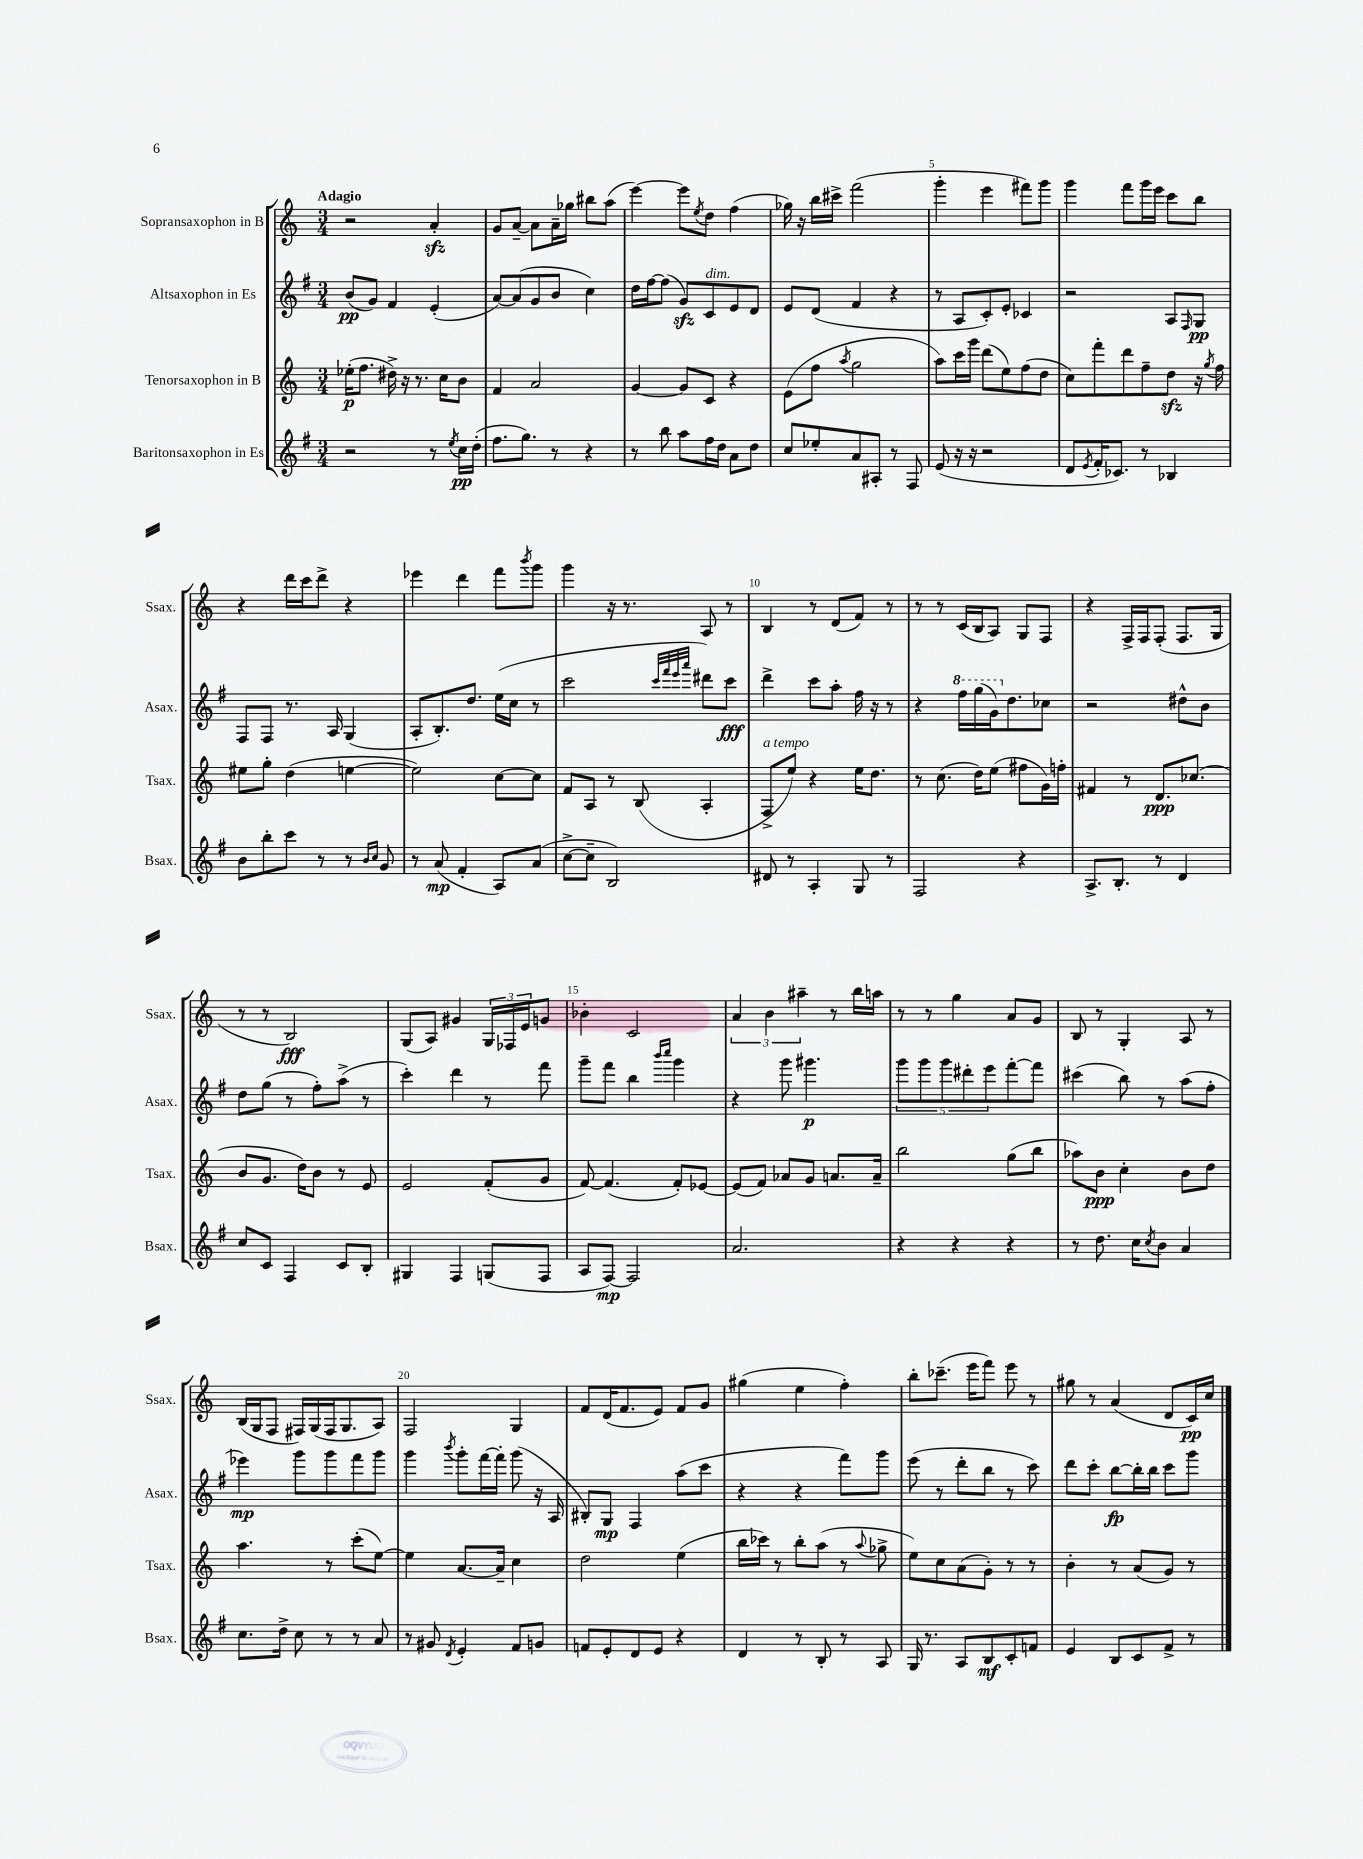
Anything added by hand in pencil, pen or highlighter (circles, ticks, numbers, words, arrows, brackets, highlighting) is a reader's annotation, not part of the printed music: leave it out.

**kern	**kern	**kern	**kern
*staff4	*staff3	*staff2	*staff1
*clefG2	*clefG2	*clefG2	*clefG2
*k[f#]	*k[]	*k[f#]	*k[]
*M3/4	*M3/4	*M3/4	*M3/4
2r	(16ee-'\LK	(8b/L	2r
.	8.ff\J	.	.
.	.	8g/J)	.
.	16dd#^\)	4f#/	.
.	16r	.	.
.	8.r	.	.
8r	.	(4e'/	4a'/
.	16cc\LK	.	.
8qee/	.	.	.
16cc\LL	8b\J	.	.
(16dd'\JJ	.	.	.
=	=	=	=
8.ff#\L	4f/	[8a/L)	8g/L
.	.	(8a/]	[8a~/J
8.gg\J)	.	.	.
.	2a/	8g/	8a\]L
8r	.	8b/J	16a~\L
.	.	.	16gg-\JJ
4r	.	4cc\)	8bb#\L
.	.	.	(8aa\J
=	=	=	=
8r	[4g/	16dd\LL	[4eee\)
.	.	[16ff#\J	.
8bb\	.	(8ff#\]J	.
8aa\L	8g/]L	8g/L)	8eee\]L
.	.	.	8qee/
16ff#\L	8c/J	8c/	8dd\J
16dd\JJ	.	.	.
8a\L	4r	8e/	(4ff\
8dd\J	.	8d/J	.
=	=	=	=
8cc/L	(8e\L	8e/L	16gg-\)
.	.	.	16r
8ee-'/	8ff\J	(8d/J	16bb\LL
.	.	.	16ccc#^\JJ
.	8qaa/	.	.
8a/	2gg\	4f#/	(2fff\
8A#'/J	.	.	.
8r	.	4r	.
8F#/	.	.	.
=	=	=	=
(8e/	8aa\L)	8r	4ggg'\
16r	16ccc\L	8A/L	.
16r	16ggg\JJ	.	.
2r	(8ddd\L	8c'/)	4eee\
.	8ee\)	8e'/J	.
.	(8ff\	4c-/	8fff#\L)
.	8dd\J	.	8ggg\J
=	=	=	=
8d/L	8cc\L)	2r	4ggg\
8qe/	.	.	.
16f#'/K	8fff'\	.	.
8.c-/J)	.	.	.
.	8ddd\	.	8fff\L
8r	8ff~\	.	16ggg\L
.	.	.	16eee\JJ
4B-/	8dd\J	8A/L	8ccc\L
.	.	16qqF#/	.
.	16r	8G/J	8bb\J
.	8qgg/	.	.
.	16ff\	.	.
=	=	=	=
8b\L	8ee#\L	8F#/L	4r
8bb'\	8gg'\J	8F#/J	.
8ccc\J	(4dd\	8.r	16ddd\LL
.	.	.	16ccc\J
8r	.	.	8ddd^\J
.	.	16A/	.
8r	[4ee\	(4G/	4r
16qqb/LL	.	.	.
16qqcc/JJ	.	.	.
8g/	.	.	.
=	=	=	=
8r	2ee\])	8A'/L	4eee-\
(8a/	.	8.B'/)	.
4f#'/	.	.	4ddd\
.	.	8.dd/J	.
8A/L)	[8cc\L	(16ee\LL	8fff\L
.	.	16cc\JJ	.
.	.	.	8qbbb/
(8a/J	8cc\]J	8r	8ggg\J
=	=	=	=
[8cc^\L	8f/L	2ccc\	4ggg\
8cc~\]J	8A/J	.	.
2B/)	8r	.	16r
.	.	.	8.r
.	(8B/	.	.
.	.	32qqccc/LLL	.
.	.	32qqfff#/	.
.	.	32qqeee/	.
.	.	32qqaaa/JJJ	.
.	4A'/	8ddd#\L)	8A/
.	.	8ccc\J	8r
=	=	=	=
8d#/	8F^/L	4ddd^\	4B/
8r	8ee/J)	.	.
4A'/	4r	8ccc\L	8r
.	.	8aa'\J	(8d/L
8G/	16ee\LK	16ff#\	8f/J)
.	8.dd\J	16r	.
8r	.	8r	8r
=	=	=	=
2F#/	8r	4r	8r
.	(8.cc\	.	8r
.	.	16fff#\LL	(16c/LL
.	16dd\LK)	(16ggg\	16B/J
.	(8ee\J	16gg\J)	8A/J)
.	.	8.dd\	.
4r	8ff#\L	.	8G/L
.	16g\L)	8cc-\J	8F/J
.	16ff'\JJ	.	.
=	=	=	=
8.A^/L	4f#/	2r	4r
8.B'/J	.	.	.
.	8r	.	16F^/LL
.	.	.	16F/J
8r	8.d/L	.	(8F'/J
4d/	.	8dd#^^\L	8.F/L
.	(8.cc-/J	.	.
.	.	8b\J	.
.	.	.	16G/Jk
=	=	=	=
8cc/L	8b/L	8dd\L	8r
8c/J	8.g/J	(8gg\J	8r
4F#/	.	8r	2B/)
.	16dd\LK)	.	.
.	8b\J	8ff#'\L)	.
8c/L	8r	(8aa^\J	.
8B'/J	8e/	8r	.
=	=	=	=
4G#/	2e/	4ccc'\)	(8G/L
.	.	.	8A/J)
4F#/	.	4ddd\	4g#/
(8G/L	(8f'/L	8r	24G/LL
.	.	.	24F-/
.	.	.	24e/J
8F#/J	8g/J	8fff#\	8g/J
=	=	=	=
8A/L	[8f/)	8ggg~\L	4b-'\
[8F#/J)	(4.f/]	8fff#\J	.
2F#/]	.	4bb\	2c/
.	.	16qqbbb/LL	.
.	.	16qqcccc/JJ	.
.	8f'/L)	4ggg\	.
.	[8e-/J	.	.
=	=	=	=
2.a/	(8e-/]L	4r	6a/
.	8f/J)	.	.
.	.	.	6b\
.	8a-/L	8ggg\	.
.	.	.	6aa#~\
.	8g/J	4.ggg#\	.
.	8.a/L	.	8r
.	.	.	16bb\LL
.	16a~/Jk	.	16aa\JJ
=	=	=	=
4r	2bb\	10ggg\L	8r
.	.	10ggg\	.
.	.	.	8r
.	.	10ggg\	.
4r	.	.	4gg\
.	.	10ddd#'\	.
.	.	10eee\	.
4r	(8gg\L	[8fff#'\	8a/L
.	8bb\J	8fff#\]J	8g/J
=	=	=	=
8r	8aa-\L)	(4ccc#\	8B/
8.dd\	8b\J	.	8r
.	4cc'\	8bb\)	4G'/
16cc\LK	.	.	.
8qcc/	.	.	.
8b\J	.	8r	.
4a/	8b\L	(8aa\L	8A/
.	8dd\J	8ff#'\J	8r
=	=	=	=
8.cc\L	4.aa\	4eee-\)	(16B/LL
.	.	.	16G/J
.	.	.	8F/J
16dd^\Jk	.	.	.
8cc\	.	8ggg\L	16F#/LL)
.	.	.	(16G/
8r	8r	8ggg\	16F#/J
.	.	.	8.G/
8r	(8ccc'\L	8fff#\	.
8a/	[8ee\J)	8ggg\J	8A/J)
=	=	=	=
8r	4ee\]	4ggg\	2F/
8g#/	.	.	.
8qd/	.	8qbbb/	.
4e'/	[8.a/L	8ggg'\L	.
.	.	[16fff#\L	.
.	16a~/]Jk	16fff#'\]JJ	.
8f#/L	4cc\	(8ggg\	4G/
8g/J	.	16r	.
.	.	16A/	.
=	=	=	=
8f/L	2dd\	8B#'/L)	8f/L
8e'/	.	8G/J	(16d/K
.	.	.	8.f/
8d/	.	4F#/	.
8e/J	.	.	8e/J)
4r	(4ee\	(8aa\L	8f/L
.	.	8ccc\J	8g/J
=	=	=	=
4d/	16bb\LL	4r	(4gg#\
.	16ccc-\JJ)	.	.
.	8r	.	.
8r	8bb'\L	4r	4ee\
8B'/	(8aa\J	.	.
8r	8r	8fff#\L)	4ff'\)
.	8qqaa/	.	.
8A/	8gg-^\	8ggg\J	.
=	=	=	=
16G/	8ee\L)	(8eee\	8bb'\L
8.r	.	.	.
.	8cc\	8r	(8.ccc-~\J
8A/L	(8a\	8ddd'\L	.
.	.	.	16eee\LK
8B/	8g'\J)	8bb\J	8fff\J)
8c'/	8r	8r	8eee\
8f/J	8r	8ccc\)	8r
=	=	=	=
4e/	4b'\	8ddd\L	8gg#\
.	.	8ccc'\J	8r
8B/L	8r	[8bb\L	(4a/
8c/	(8a/L	16bb'\]L	.
.	.	16bb\JJ	.
8f#^/J	8g/J)	8ccc\L	8d/L
8r	8r	8ggg\J	16c/L)
.	.	.	16cc/JJ
==	==	==	==
*-	*-	*-	*-
